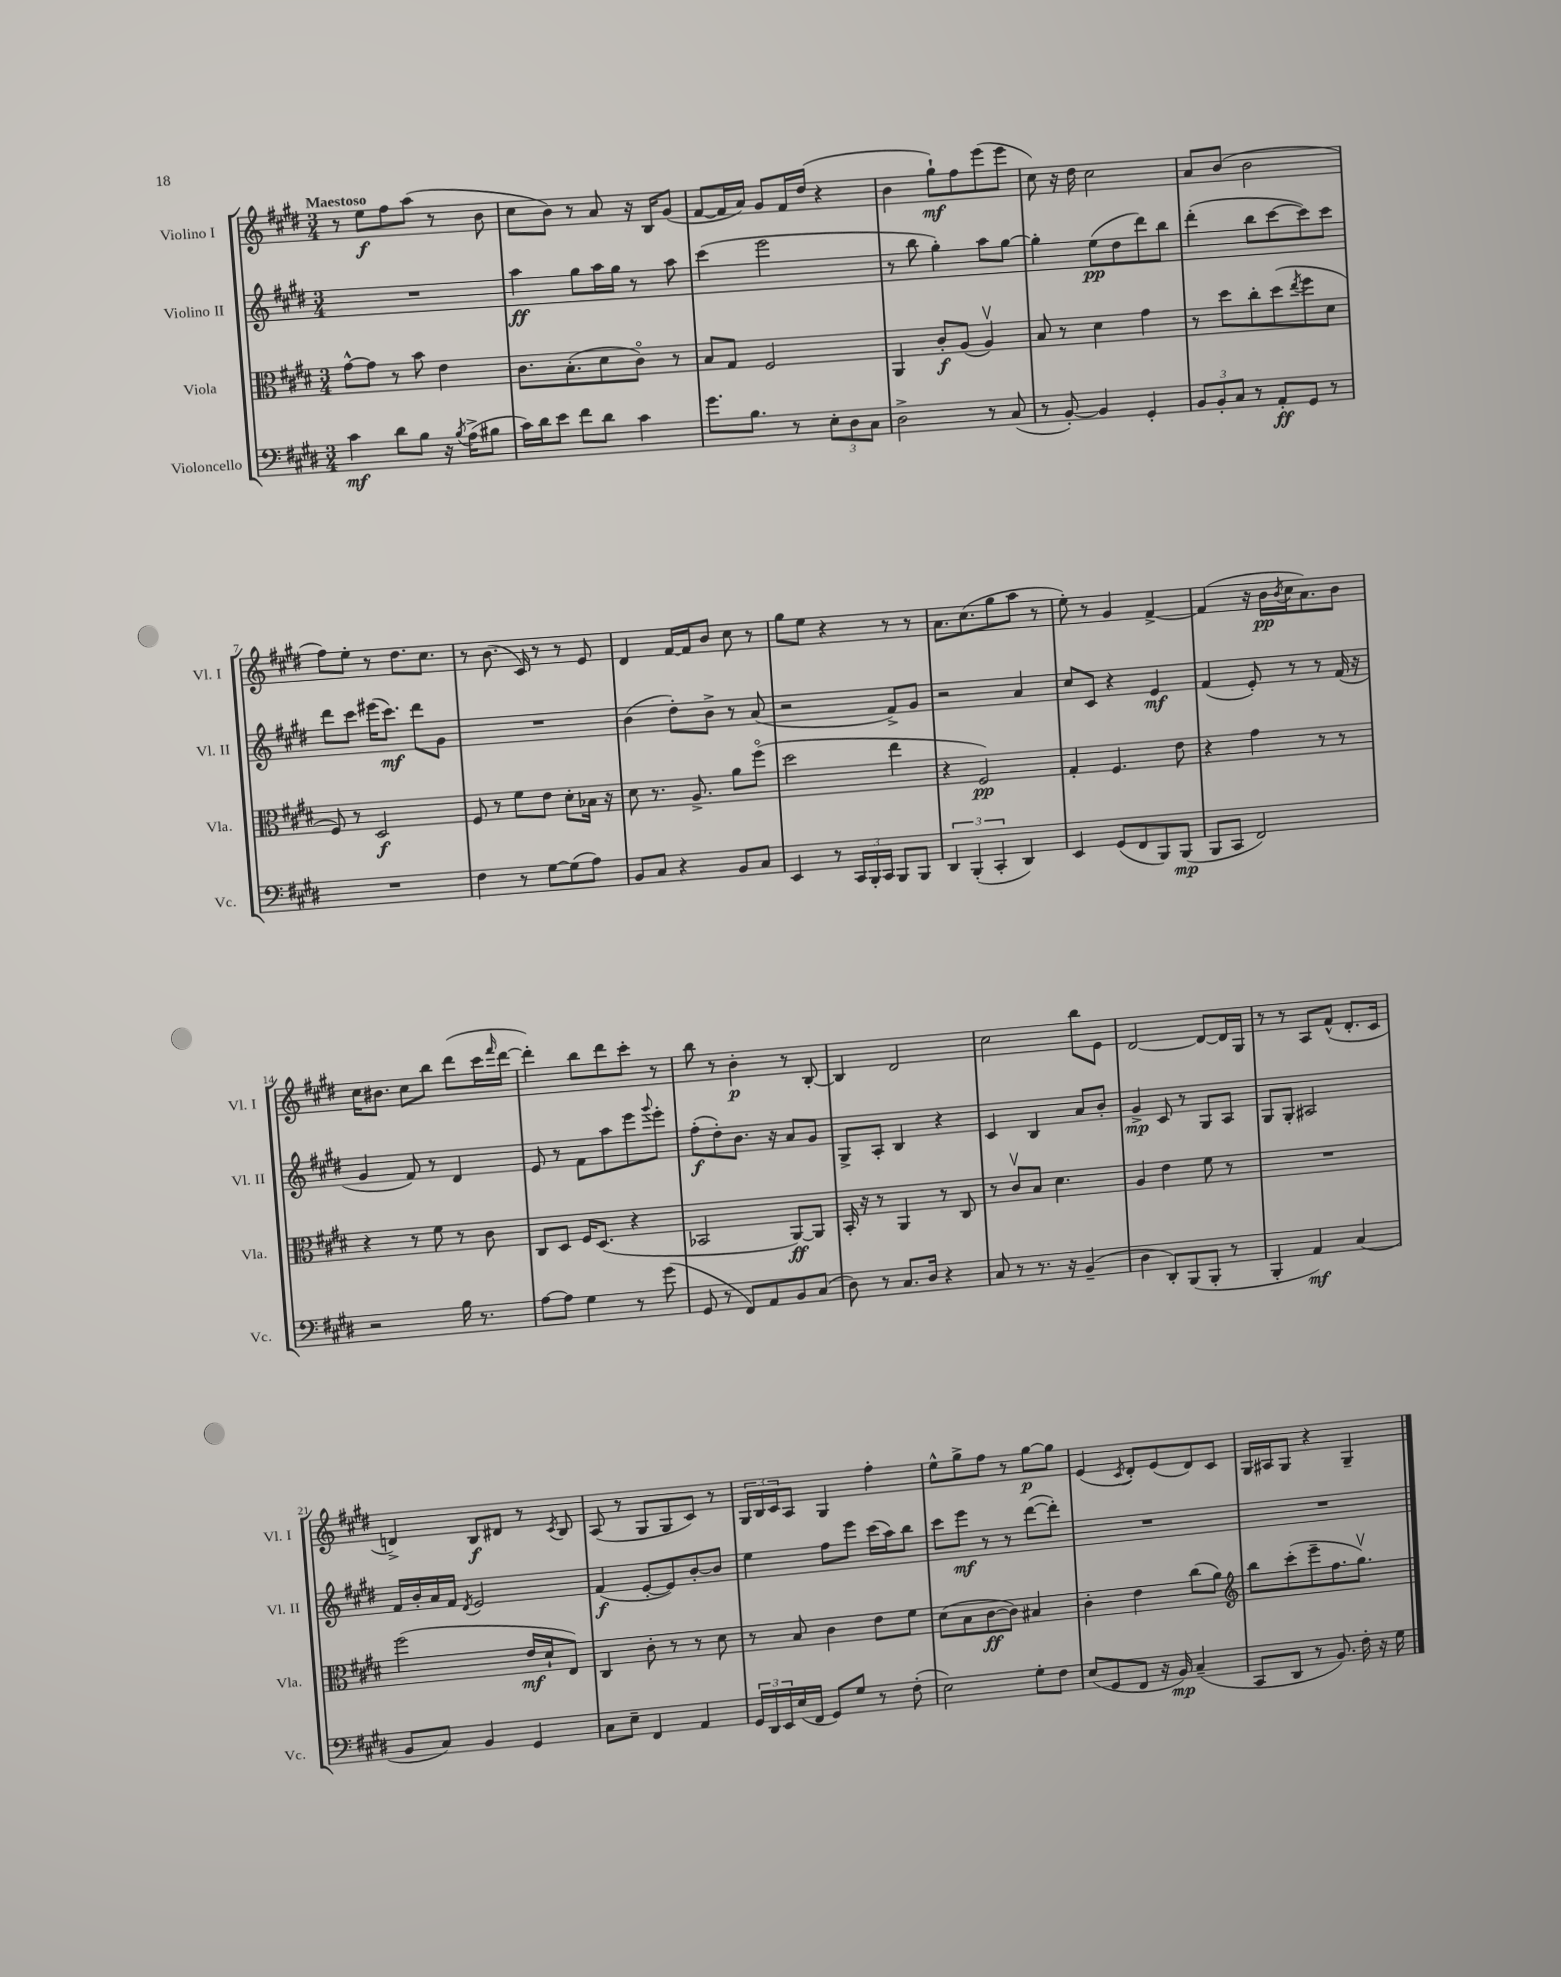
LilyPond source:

<<
\new StaffGroup <<
\new Staff = "s0" \with { instrumentName = "Violino I" shortInstrumentName = "Vl. I" } {
    \clef treble \key e \major \numericTimeSignature \time 3/4 \tempo "Maestoso"
    r8 e''8\f fis''8 a''8( r8 b'8 |
    cis''8 b'8) r8 a'8 r16 b16 gis'8( |
    fis'8~ fis'16 a'16) gis'8 fis'16 dis''16( r4 |
    b'4 gis''8-!\mf) fis''8 e'''8( e'''8 |
    cis''8) r16 dis''16 cis''2 |
    a'8 b'8( b'2 |
    fis''8) e''8-. r8 dis''8. cis''8. |
    r8 b'8.( cis'16) r8 r8 e'8 |
    dis'4 fis'16~ fis'16 b'8 cis''8 r8 |
    gis''8 e''8 r4 r8 r8 |
    a'8. cis''8.( gis''8 a''8 r8 |
    e''8-.) r8 gis'4 fis'4~-> |
    fis'4( r16 b'16\pp \acciaccatura { b'8 } cis''16 a'8.) b'8 |
    cis''16 bis'8. cis''8 b''8 dis'''8( cis'''16 \grace { fis'''16 } dis'''16~ |
    dis'''4-.) b''8 dis'''8 cis'''8-. r8 |
    b''8 r8 b'4-.\p r8 b8~-. |
    b4 dis'2 |
    cis''2 b''8 e'8 |
    dis'2~ dis'8~ dis'16 gis16 |
    r8 r8 a8 fis'8-^( dis'8.-. cis'16 |
    d'4->) b8\f dis'8 r8 \acciaccatura { cis'8 } b8 |
    a8( r8 gis8 gis8 cis'8) r8 |
    \tuplet 3/2 { gis16 b16 cis'16 } a8 gis4 fis''4-. |
    e''8-^ gis''8-> fis''8 r8 gis''8~\p gis''8 |
    e'4( \acciaccatura { cis'8 } dis'8-.) e'8( dis'8) cis'8 |
    gis16 ais16 gis8 r4 gis4-- \bar "|." |
}
\new Staff = "s1" \with { instrumentName = "Violino II" shortInstrumentName = "Vl. II" } {
    \clef treble \key e \major \numericTimeSignature \time 3/4
    R2. |
    a''4\ff gis''8 a''16 gis''16 r8 a''8 |
    cis'''4( e'''2 |
    r8 b''8 gis''4-.) a''8 gis''8~ |
    gis''4-. e''8\pp( dis''8 dis'''8) b''8 |
    dis'''4-.( b''8 cis'''8~ cis'''8) cis'''8 |
    dis'''8 cis'''8 eis'''16( cis'''8.\mf) dis'''8 gis'8 |
    R2. |
    b'4( dis''8-.) b'8-> r8 a'8( |
    r2 fis'8->) gis'8 |
    r2 a'4 |
    cis''8 cis'8 r4 e'4\mf |
    fis'4( e'8-.) r8 r8 fis'16( r16 |
    gis'4 fis'8) r8 dis'4 |
    e'8 r8 fis'8 a''8 e'''8 \appoggiatura { gis'''8 } e'''8-. |
    fis''8-.\f( dis''8-.) b'8. r16 a'8 gis'8 |
    gis8-> a8-. b4 r4 |
    cis'4 b4 a'8 b'8-. |
    gis'4->\mp cis'8 r8 gis8 a8 |
    gis8 gis8-. ais2 |
    fis'16 b'16-. a'16 fis'16 \acciaccatura { dis'8 } e'2 |
    fis'4\f( e'8~-. e'8) b'8~-. b'8 |
    e''4 fis''8 e'''8 cis'''16( a''16) b''8 |
    cis'''8 e'''8\mf r8 r8 dis'''8~( dis'''8-.) |
    R2. |
    R2. \bar "|." |
}
\new Staff = "s2" \with { instrumentName = "Viola" shortInstrumentName = "Vla." } {
    \clef alto \key e \major \numericTimeSignature \time 3/4
    gis'8~-^ gis'8 r8 b'8 e'4 |
    cis'8. b8.-.( dis'8 cis'8\flageolet) r8 |
    b8 gis8 fis2 |
    a,4 cis'8-.\f a8( a4\upbow) |
    b8 r8 dis'4 gis'4 |
    r8 dis''8 cis''8-. dis''8( \acciaccatura { e''8 } fis''8 dis'8 |
    fis8) r8 dis2\f |
    fis8 r8 fis'8 e'8 dis'8-. bes16 r16 |
    dis'8 r8. a8.-> a'8 fis''8\flageolet( |
    dis''2 e''4 |
    r4 fis2\pp) |
    gis4-. fis4. e'8 |
    r4 gis'4 r8 r8 |
    r4 r8 fis'8 r8 cis'8 |
    cis8 dis8 fis16 dis8.( r4 |
    bes,2 a,8~\ff) a,8 |
    b,16-. r16 r8 a,4 r8 cis8 |
    r8 cis'8\upbow b8 dis'4. |
    a4 e'4 fis'8 r8 |
    R2. |
    fis''2( e'16\mf dis'16-! e8) |
    cis4 cis'8-. r8 r8 dis'8 |
    r8 b8 cis'4 e'8 fis'8 |
    dis'8( b8 cis'8~\ff cis'8) bis4 |
    cis'4-. e'4 cis''8( a'8) |
    \clef treble b''8 cis'''8-.( e'''8-- fis''8. gis''8.\upbow) \bar "|." |
}
\new Staff = "s3" \with { instrumentName = "Violoncello" shortInstrumentName = "Vc." } {
    \clef bass \key e \major \numericTimeSignature \time 3/4
    cis'4\mf dis'8 b8 r16 \acciaccatura { b8 } a16->( bis8 |
    cis'16) dis'16 e'8 fis'8 dis'8 cis'4 |
    gis'8. b8. r8 \tuplet 3/2 { e8-. dis8 cis8 } |
    dis2-> r8 cis8( |
    r8 b,8~-.) b,4 gis,4-. |
    \tuplet 3/2 { b,8 b,8-. cis8 } r8 a,8-.\ff gis,8 r8 |
    R2. |
    fis4 r8 gis8~ gis8( a8) |
    b,8 cis8 r4 b,8 cis8 |
    e,4 r8 \tuplet 3/2 { cis,16 b,,16-. cis,16 } b,,8 b,,8 |
    \tuplet 3/2 { dis,4 b,,4-.( cis,4-. } dis,4) |
    e,4 gis,8( fis,8 b,,8) b,,8\mp( |
    b,,8 cis,8 fis,2) |
    r2 b16 r8. |
    a8~ a8 gis4 r8 gis'8( |
    gis,8 r8 fis,8) a,8 b,8 cis8( |
    dis8) r8 cis8. dis16 r4 |
    cis8 r8 r8. r16 b,4--( |
    dis4 dis,8-.) b,,8( b,,8-. r8 |
    b,,4-. a,4\mf) cis4( |
    b,8 cis8) b,4 gis,4 |
    cis8 e8-- fis,4 a,4 |
    \tuplet 3/2 { gis,16 dis,16 e,16 } e16( fis,16 gis,8) gis8 r8 fis8-.( |
    e2) gis8-. fis8 |
    e8( gis,8 fis,8 r16 b,16\mp) cis4--( |
    cis,8 dis,8 r8 b,8.) fis16-. r16 gis16 \bar "|." |
}
>>
>>
